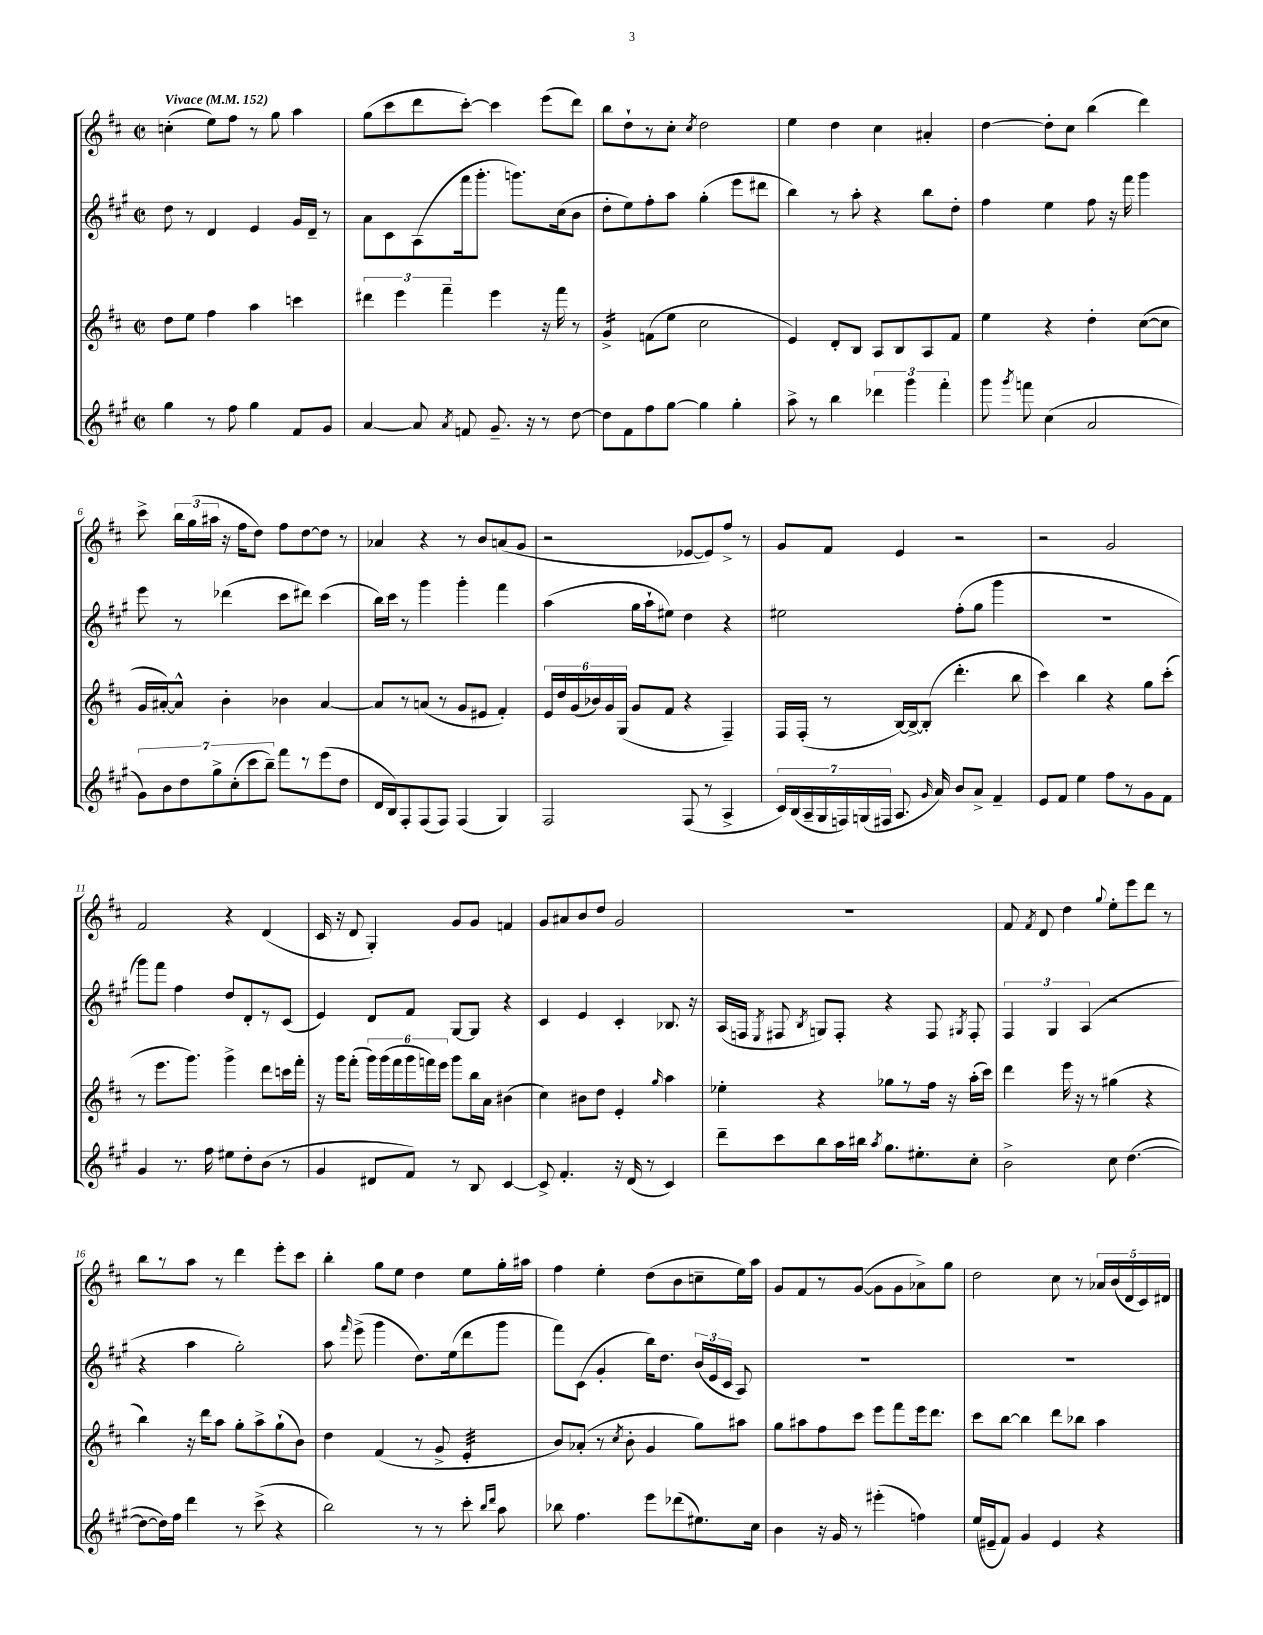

**kern	**kern	**kern	**kern
*staff4	*staff3	*staff2	*staff1
*clefG2	*clefG2	*clefG2	*clefG2
*k[f#c#g#]	*k[f#c#]	*k[f#c#g#]	*k[f#c#]
*M2/2	*M2/2	*M2/2	*M2/2
*met(c|)	*met(c|)	*met(c|)	*met(c|)
*MM152	*MM152	*MM152	*MM152
4gg#	8dd	8dd	(4cc'
.	8ee	8r	.
8r	4ff#	4d	8ee)
8ff#	.	.	8ff#
4gg#	4aa	4e	8r
.	.	.	8gg
8f#	4ccc	16g#	4aa
.	.	16d~	.
8g#	.	8r	.
=	=	=	=
[4a	6ddd#	8a	(8gg
.	.	8c#	8ccc#
.	6eee	.	.
8a]	.	(8A	8ddd
.	6fff#~	.	.
8qa	.	.	.
8f	.	16fff#	[8ccc#')
.	.	8.ggg#'	.
8.g#~	4eee	.	4ccc#]
.	.	8.ggg)	.
16r	.	.	.
8r	16r	.	(8eee
.	16fff#	(16cc#	.
[8dd	8r	8b	8ddd)
=	=	=	=
8dd]	4g^	8dd'	8bb
8f#	.	8ee)	8dd`
8ff#	(8f	8ff#'	8r
[8gg#	8ee	8aa	8cc#'
.	.	.	8qcc#
4gg#]	2cc#	(4gg#'	2dd
4gg#'	.	8eee	.
.	.	8ddd#	.
=	=	=	=
8aa^	4e)	4bb)	4ee
8r	.	.	.
4bb	8d'	8r	4dd
.	8B	8aa'	.
6ddd-	8A	4r	4cc#
.	8B	.	.
6ggg#	.	.	.
.	8A	8bb	4a#'
6fff#'	.	.	.
.	8f#	8dd'	.
=	=	=	=
8ggg#	4ee	4ff#	[4dd
8qggg#	.	.	.
8fff	.	.	.
(4cc#	4r	4ee	8dd']
.	.	.	8cc#
2a	4dd'	8ff#	(4bb
.	.	16r	.
.	.	16fff#	.
.	([8cc#	4ggg#	4ddd)
.	8cc#]	.	.
=	=	=	=
14g#)	16g	8eee	8ccc#^
.	[16a#')	.	.
14b	.	.	.
.	8a#^^]	8r	24bb
14dd	.	.	.
.	.	.	(24gg
.	.	.	24aa#
14gg#^	.	.	.
.	4b'	(4ddd-	16r
(14cc#'	.	.	.
.	.	.	16ff#
14ccc#	.	.	.
.	.	.	8dd)
14bb~)	.	.	.
8fff#	4b-	8ccc#	8ff#
8r	.	8ddd#)	[8dd
(8eee	[4a#	(4ccc#	8dd]
8dd	.	.	8r
=	=	=	=
16d	8a#]	16bb)	4a-
16B)	.	16ccc#	.
8F#'	8r	8r	.
(8F#	(8a	4ggg#	4r
8F#)	8r	.	.
(4F#	8g	4ggg#'	8r
.	8e#	.	8b
4G#)	4f#')	4fff#	(8a
.	.	.	8g
=	=	=	=
2F#	24e	(4aa	2r
.	24dd	.	.
.	(24g	.	.
.	24b-)	.	.
.	24g	.	.
.	(24G	.	.
.	8g	16gg#	.
.	.	16aa`	.
.	8f#	8ee#)	.
(8F#	4r	4dd	[8e-
8r	.	.	8e-])
4A^	4F#~)	4r	8ff#^
.	.	.	8r
=	=	=	=
28c#)	16F#	2ee#	8g
(28B	.	.	.
.	(16F#'	.	.
28A~	.	.	.
28G#	.	.	.
.	8r	.	8f#
28F)	.	.	.
(28G	.	.	.
28F#	.	.	.
8.A	[16B)	.	4e
.	16B^_	.	.
.	(8B']	.	.
16qqg#	.	.	.
16a)	.	.	.
8b	4.ddd'	(8ff#'	2r
8a^	.	8gg#	.
4f#~	.	4ggg#	.
.	8bb	.	.
=	=	=	=
8e	4ccc#)	1r	2r
8f#	.	.	.
4ee	4bb	.	.
8ff#	4r	.	2g
8r	.	.	.
8g#	8gg	.	.
8f#	(8ccc#'	.	.
=	=	=	=
4g#	8r	8ggg#)	2f#
.	8.eee	8fff#	.
8.r	.	4ff#	.
.	8.ggg)	.	.
16ff#	.	.	.
8ee#	4ggg^	8dd	4r
8dd'	.	8d'	.
(8b	8ddd	8r	(4d
8r	16ccc	(8c#	.
.	16fff#'	.	.
=	=	=	=
4g#	16r	4e)	16c#
.	16ggg	.	16r
.	(8fff#'	.	8d
8d#	24ggg)	8d	4G')
.	(24ggg	.	.
.	24fff#	.	.
8f#)	24ggg	8f#	.
.	24fff)	.	.
.	24eee	.	.
8r	8ggg	[8G#	8g
8B	16bb	8G#]	8g
.	16a	.	.
[4c#	(4b#	4r	4f
=	=	=	=
8c#^]	4cc#)	4c#	8g
4.f#'	.	.	8a#
.	8b#	4e	8b
.	8dd	.	8dd
16r	4e'	4c#'	2g
(16d	.	.	.
8r	.	.	.
.	16qqgg	.	.
4c#)	4aa	8.B-	.
.	.	16r	.
=	=	=	=
8ddd~	4ee-'	(16A	1r
.	.	16F	.
.	.	8qE	.
8ccc#	.	8F#	.
.	.	8qB	.
8bb	4r	8G)	.
16aa	.	8F#'	.
16bb#	.	.	.
8qaa	.	.	.
8.gg#	8gg-	4r	.
.	8r	.	.
8.ee#'	.	.	.
.	16ff#	8F#	.
.	16r	.	.
.	.	8qG#	.
8cc#'	(16aa'	8F#'	.
.	16ccc#)	.	.
=	=	=	=
2b^	4ddd	6F#	8f#
.	.	.	8qf#
.	.	.	8d
.	.	6G#	.
.	16eee	.	4dd
.	16r	.	.
.	.	(6A	.
.	8r	.	.
.	.	.	8qqgg
8cc#	(4gg#	2r	8ee'
([4.dd	.	.	8eee
.	4r	.	8ddd
.	.	.	8r
=	=	=	=
8dd_	4bb)	4r	8bb
16dd])	.	.	8r
16ff#	.	.	.
4ddd	16r	4aa	8aa
.	16ddd	.	.
.	8aa	.	8r
8r	8gg'	2gg#')	4ddd
(8ccc#^	8aa^	.	.
4r	(8gg`	.	8eee'
.	8b)	.	8ccc#
=	=	=	=
2bb)	4dd	8aa	4bb'
.	.	16qqfff#	.
.	.	(8eee^	.
.	(4f#	4ggg#	8gg
.	.	.	8ee
8r	8r	8.dd)	4dd
8r	8g^	.	.
.	.	(16ee	.
8ccc#'	4e'	8ddd	8ee
16qqbb	.	.	.
16qqddd	.	.	.
8aa	.	8ggg#	16gg'
.	.	.	16aa#
=	=	=	=
8bb-	8b)	8fff#)	4ff#
4.ff#	(8a-'	(8c#	.
.	8r	4g#'	4ee'
.	8qcc#	.	.
.	8b'	.	.
8eee	4g	16bb)	(8dd
.	.	8.dd	.
(8ddd-	.	.	8b
8.ee#)	8gg)	(24b	8cc~
.	.	24e	.
.	.	24c#	.
.	8aa#	8A)	16ee)
16cc#	.	.	16aa
=	=	=	=
4b	8gg	1r	8g
.	8aa#	.	8f#
16r	8ff#	.	8r
16g#	.	.	.
8r	8ccc#	.	([8g
(4eee#'	8eee	.	8g]
.	8fff#	.	8g
4ff)	16eee	.	8a-^)
.	8.ddd	.	.
.	.	.	8gg
=	=	=	=
(16ee	8ccc#	1r	2dd
16e#~	.	.	.
8f#)	[8bb	.	.
4g#	4bb]	.	.
4e#	8ddd	.	8cc#
.	8bb-	.	8r
4r	4aa	.	20a-
.	.	.	(20b
.	.	.	20d
.	.	.	20c#)
.	.	.	20d#
==	==	==	==
*-	*-	*-	*-
